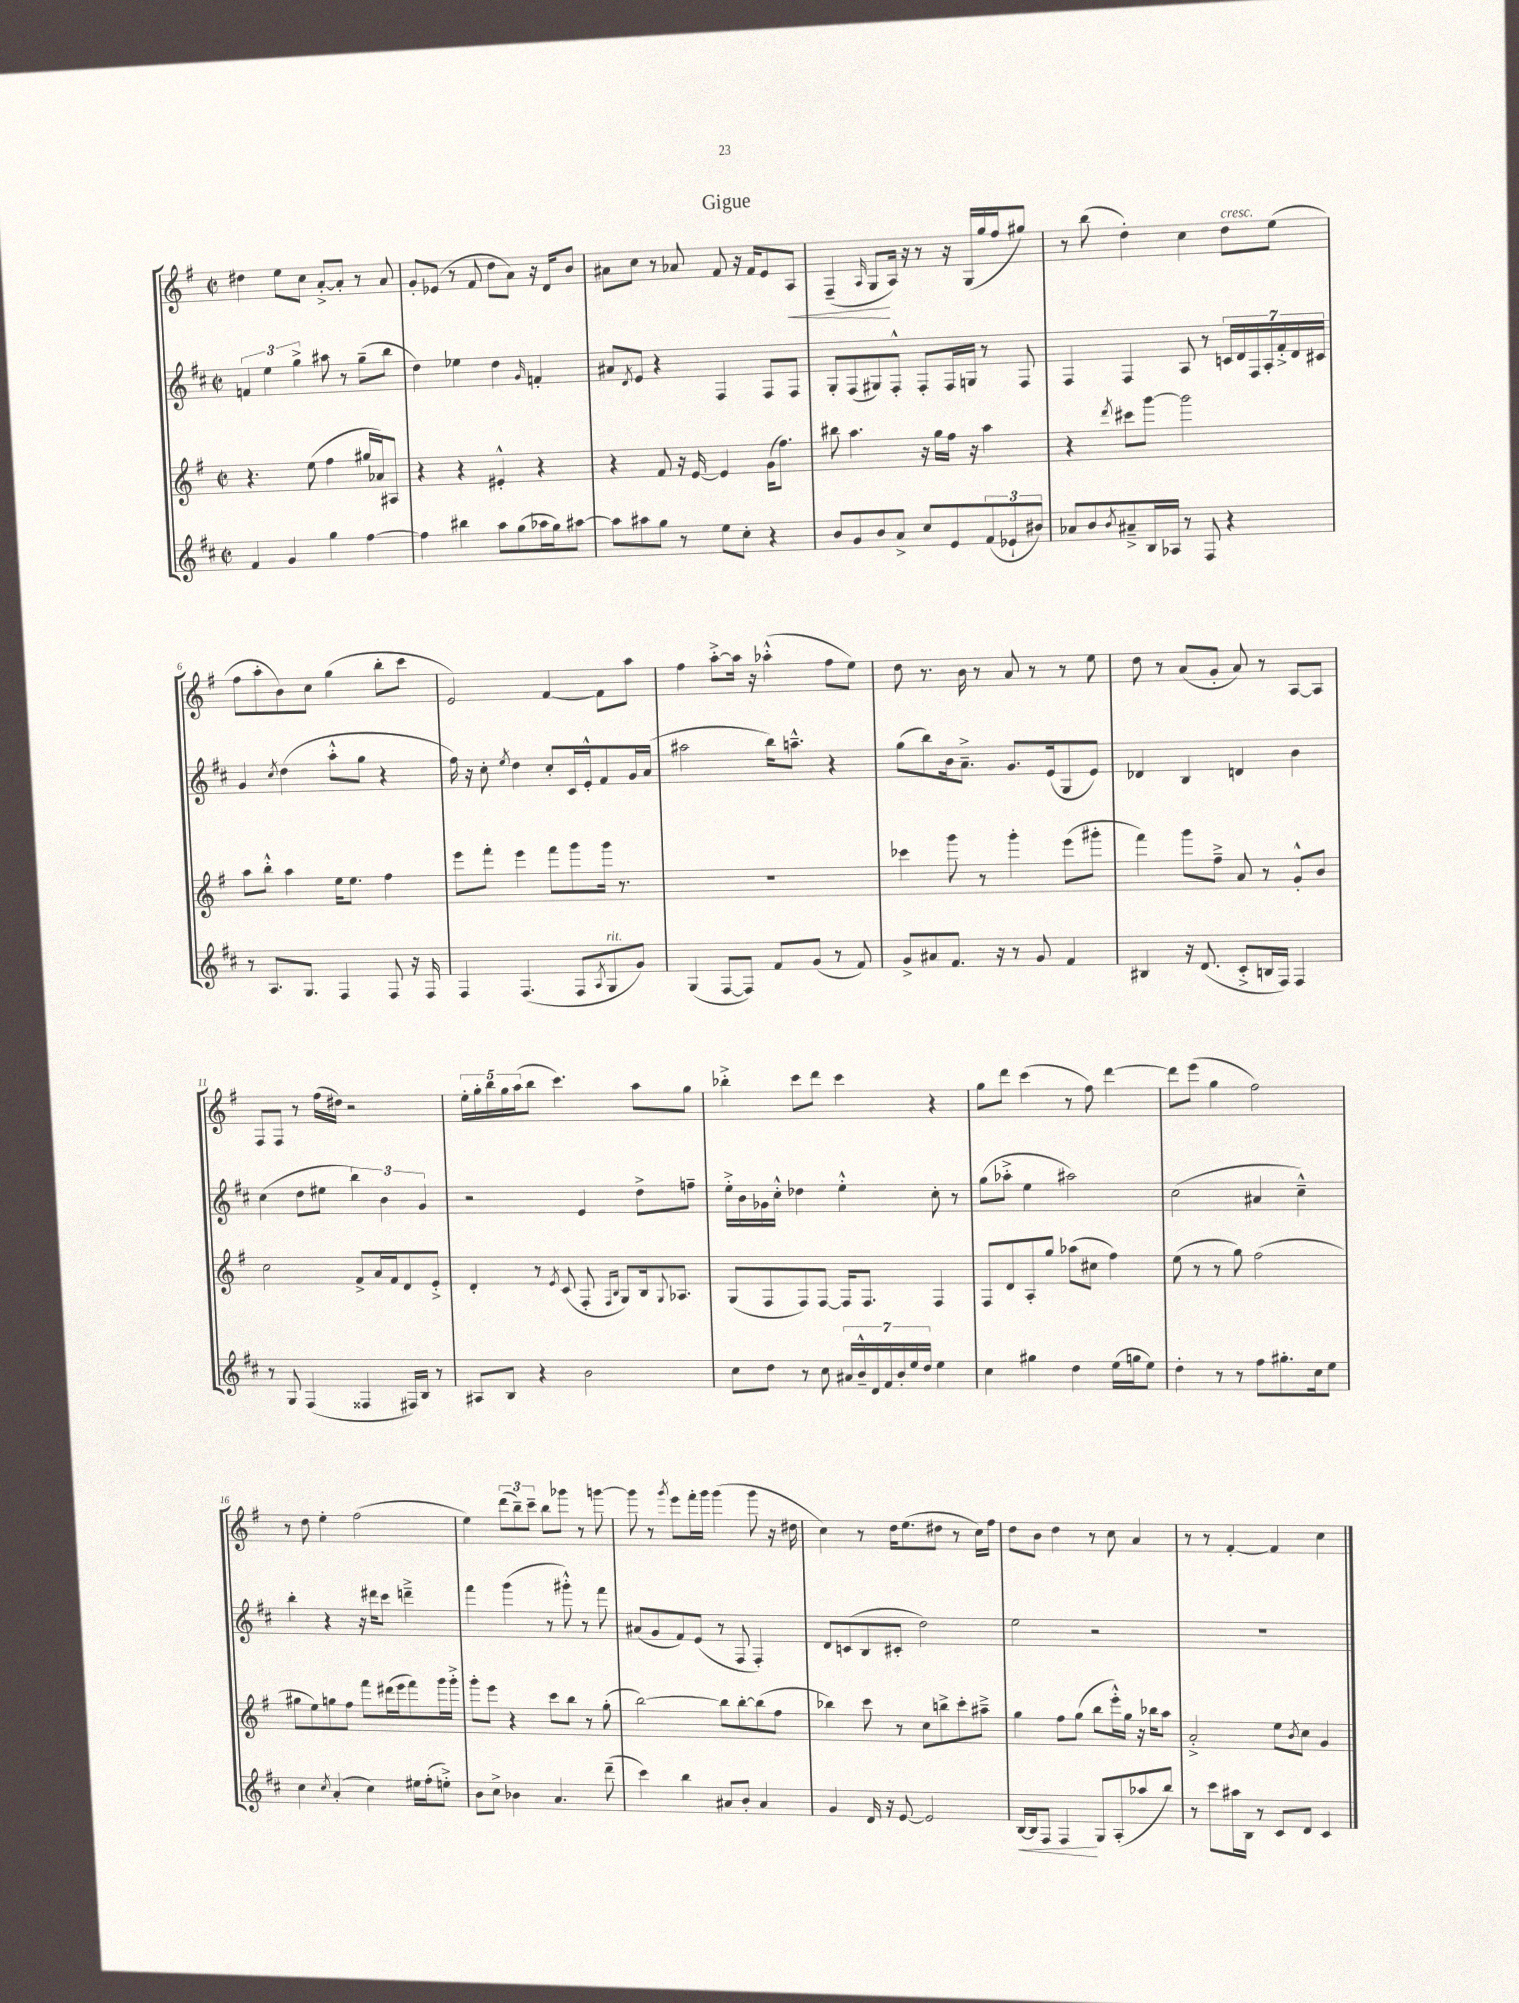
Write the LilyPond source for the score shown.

\header { title = "Gigue" }
<<
\new StaffGroup <<
\new Staff = "s0" {
    \clef treble \key g \major \defaultTimeSignature \time 2/2
    dis''4 e''8 c''8 a'8~-.-> a'8-. r8 a'8 |
    g'8-. ees'8( r8 fis'8 d''8 a'8) r16 d'16 b'8 |
    ais'8 c''8 r8 aes'8 fis'8 r16 fis'16 e'8 a8\< |
    fis4--( \grace { a16 } g8\! a16) r16 r8 r16 g16( g''16 fis''16 gis''8) |
    r8 b''8( d''4-.) c''4 d''8^\markup { \italic "cresc." } e''8( |
    fis''8 a''8-. b'8) c''8 g''4( b''8-. c'''8 |
    e'2) fis'4~ fis'8 a''8 |
    fis''4 a''8~-.-> a''16 r16 aes''4-.-^( fis''8 e''8) |
    d''8 r8. b'16 r8 a'8 r8 r8 e''8 |
    d''8 r8 a'8( g'8-. a'8) r8 a8~ a8 |
    fis8 fis8 r8 fis''16( dis''16) r2 |
    \tuplet 5/4 { e''16-. g''16-. b''16 g''16 a''16( } b''8 c'''4.) a''8 g''8 |
    bes''4-.-> c'''8 d'''8 c'''4 r4 |
    g''8 d'''8 c'''4( r8 fis''8) d'''4~ |
    d'''8 e'''8( g''4 fis''2) |
    r8 d''8 e''4-. fis''2( |
    e''4) \tuplet 3/2 { d'''8( b''8--) c'''8-- } b''8 ges'''8 r8 g'''8~ |
    g'''8 r8 \acciaccatura { g'''8 } e'''8 fis'''16-. g'''16 g'''4( g'''8 r16 dis''16 |
    c''4) r8 d''16 e''8.( dis''8 r8 c''16) fis''16 |
    d''8 b'8 d''4 r8 c''8 a'4 |
    r8 r8 fis'4~-. fis'4 c''4 \bar "|." |
}
\new Staff = "s1" {
    \clef treble \key d \major \defaultTimeSignature \time 2/2
    \tuplet 3/2 { f'4 e''4 g''4-> } ais''8 r8 g''8--( b''8 |
    d''4) ees''4 d''4 \grace { g'16 } f'4-. |
    ais'8 \acciaccatura { d'8 } e'8 r4 fis4 fis8 fis8 |
    g8-. fis8( gis8) fis8-.-^ fis8-. fis16 g16 r8 fis8 |
    fis4 fis4 a8 r8 \tuplet 7/4 { c'16 d'16 fis16 a16-. fis'16-.-> d'16 cis'16 } |
    g'4 \acciaccatura { cis''8 } d''4( a''8-.-^ g''8 r4 |
    fis''16) r16 cis''8-. \acciaccatura { e''8 } d''4 cis''8-. cis'16 e'16-.-^ fis'8 g'16 a'16( |
    ais''2 b''16) a''8.---^ r4 |
    g''8( b''8) b'16 a'8.---> g'8. e'16( g8 e'8) |
    des'4 b4 d'4 b'4 |
    cis''4( d''8 eis''8 \tuplet 3/2 { b''4) b'4 g'4 } |
    r2 e'4 d''8-> f''8-- |
    e''16-.-> b'16 ges'16 cis''16-.-^ des''4 e''4-.-^ cis''8-. r8 |
    g''8( aes''8-.-> e''4 ais''2) |
    cis''2( ais'4 cis''4---^) |
    b''4-. r4 r16 dis'''16 cis'''8 d'''4---> |
    fis'''4 g'''4( r8 gis'''8-.-^) r8 fis'''8 |
    ais'8( g'8 fis'8) e'8( r8 fis8 fis4-.) |
    d'8 c'8( b8 cis'8-. d''2) |
    e''2 r2 |
    R1 \bar "|." |
}
\new Staff = "s2" {
    \clef treble \key g \major \defaultTimeSignature \time 2/2
    r4. e''8( fis''4 gis''16 aes'16) ais8 |
    r4 r4 eis'4-.-^ r4 |
    r4 fis'8 r16 e'16~ e'4 g'16( fis''8.) |
    bis''8 a''4. r16 g''16 fis''16 r16 a''4 |
    r4 \acciaccatura { d'''8 } cis'''8 g'''8~ g'''2 |
    a''8 b''8-.-^ a''4 e''16 e''8. fis''4 |
    e'''8 fis'''8-. e'''4 fis'''8 g'''8 g'''16 r8. |
    R1 |
    ces'''4 g'''8 r8 g'''4-. e'''8( gis'''8-. |
    fis'''4) g'''8 fis''8---> a'8 r8 g'8-.-^ b'8 |
    c''2 fis'8-> a'16 fis'16 d'8 e'8-.-> |
    d'4-. r8 \acciaccatura { e'8 } c'8( fis8-. \grace { fis16 b16 } g8) b16 \appoggiatura { g8 } aes8. |
    g8( fis8 fis8) fis8~ fis16 fis8. fis4 |
    fis8 d'8 a8-. g''8 aes''8( cis''8 fis''4) |
    e''8( r8 r8 g''8) fis''2( |
    gis''8 e''8) g''8 fis''8 fis'''8 dis'''16( e'''16 fis'''8) g'''16 g'''16-.-> |
    g'''8-. e'''8 r4 c'''8 b''8 r8 g''8-.( |
    b''2~) b''8 b''8~-. b''8( fis''8 |
    bes''4) c'''8 r8 c''8 b''8-> c'''8-. ais''8---> |
    g''4 fis''8 g''8( b''8 e'''16-.-^) g''16 r16 bes''16 a''8 |
    a'2-.-> e''8 \acciaccatura { b'8 } c''8 g'4 \bar "|." |
}
\new Staff = "s3" {
    \clef treble \key d \major \defaultTimeSignature \time 2/2
    fis'4 g'4 g''4 fis''4~ |
    fis''4 bis''4 a''8 g''8( aes''16 g''16) ais''8~ |
    ais''8 ais''8 g''8 r8 e''8 cis''8-. r4 |
    b'8 g'8 b'8 a'8-> cis''8 e'8 \tuplet 3/2 { fis'8( ees'8-! bis'8) } |
    aes'8 b'8 \acciaccatura { b'8 } ais'8---> b16 aes16 r8 fis8 r4 |
    r8 a8. g8. fis4 fis8 r16 fis16 |
    fis4 fis4.( fis8 \acciaccatura { a8 } g8^\markup { \italic "rit." } g'8) |
    g4( fis8~ fis8) fis'8 g'8( r8 fis'8) |
    g'8-> ais'8 fis'8. r16 r8 g'8 fis'4 |
    bis4 r16 d'8.( cis'8-.-> b16 fis16) fis4 |
    r8 g8 fis4( fisis4 fis16) b16 r8 |
    ais8 b8 r4 b'2 |
    cis''8 d''8 r8 cis''8 \tuplet 7/4 { ais'16 b'16---^ d'16 fis'16 b'16-. e''16 d''16 } e''4 |
    cis''4 gis''4 d''4 e''16( g''16 e''8) |
    d''4-. r8 r8 fis''8 gis''8.-. cis''16 e''8 |
    cis''4 \acciaccatura { cis''8 } a'4-.( cis''4) eis''16 fis''16-.( e''8-.->) |
    b'8 cis''8-> bes'4 a'4. d'''8--( |
    cis'''4) b''4 ais'8 b'8-. ais'4 |
    g'4 d'16 r16 e'8~ e'2 |
    b16~\< b16 fis8 fis4\! g8 a8-.( aes''8 b''8) |
    r8 cis'''8 ais''16 b16 r8 cis'8 d'8 cis'4 \bar "|." |
}
>>
>>
